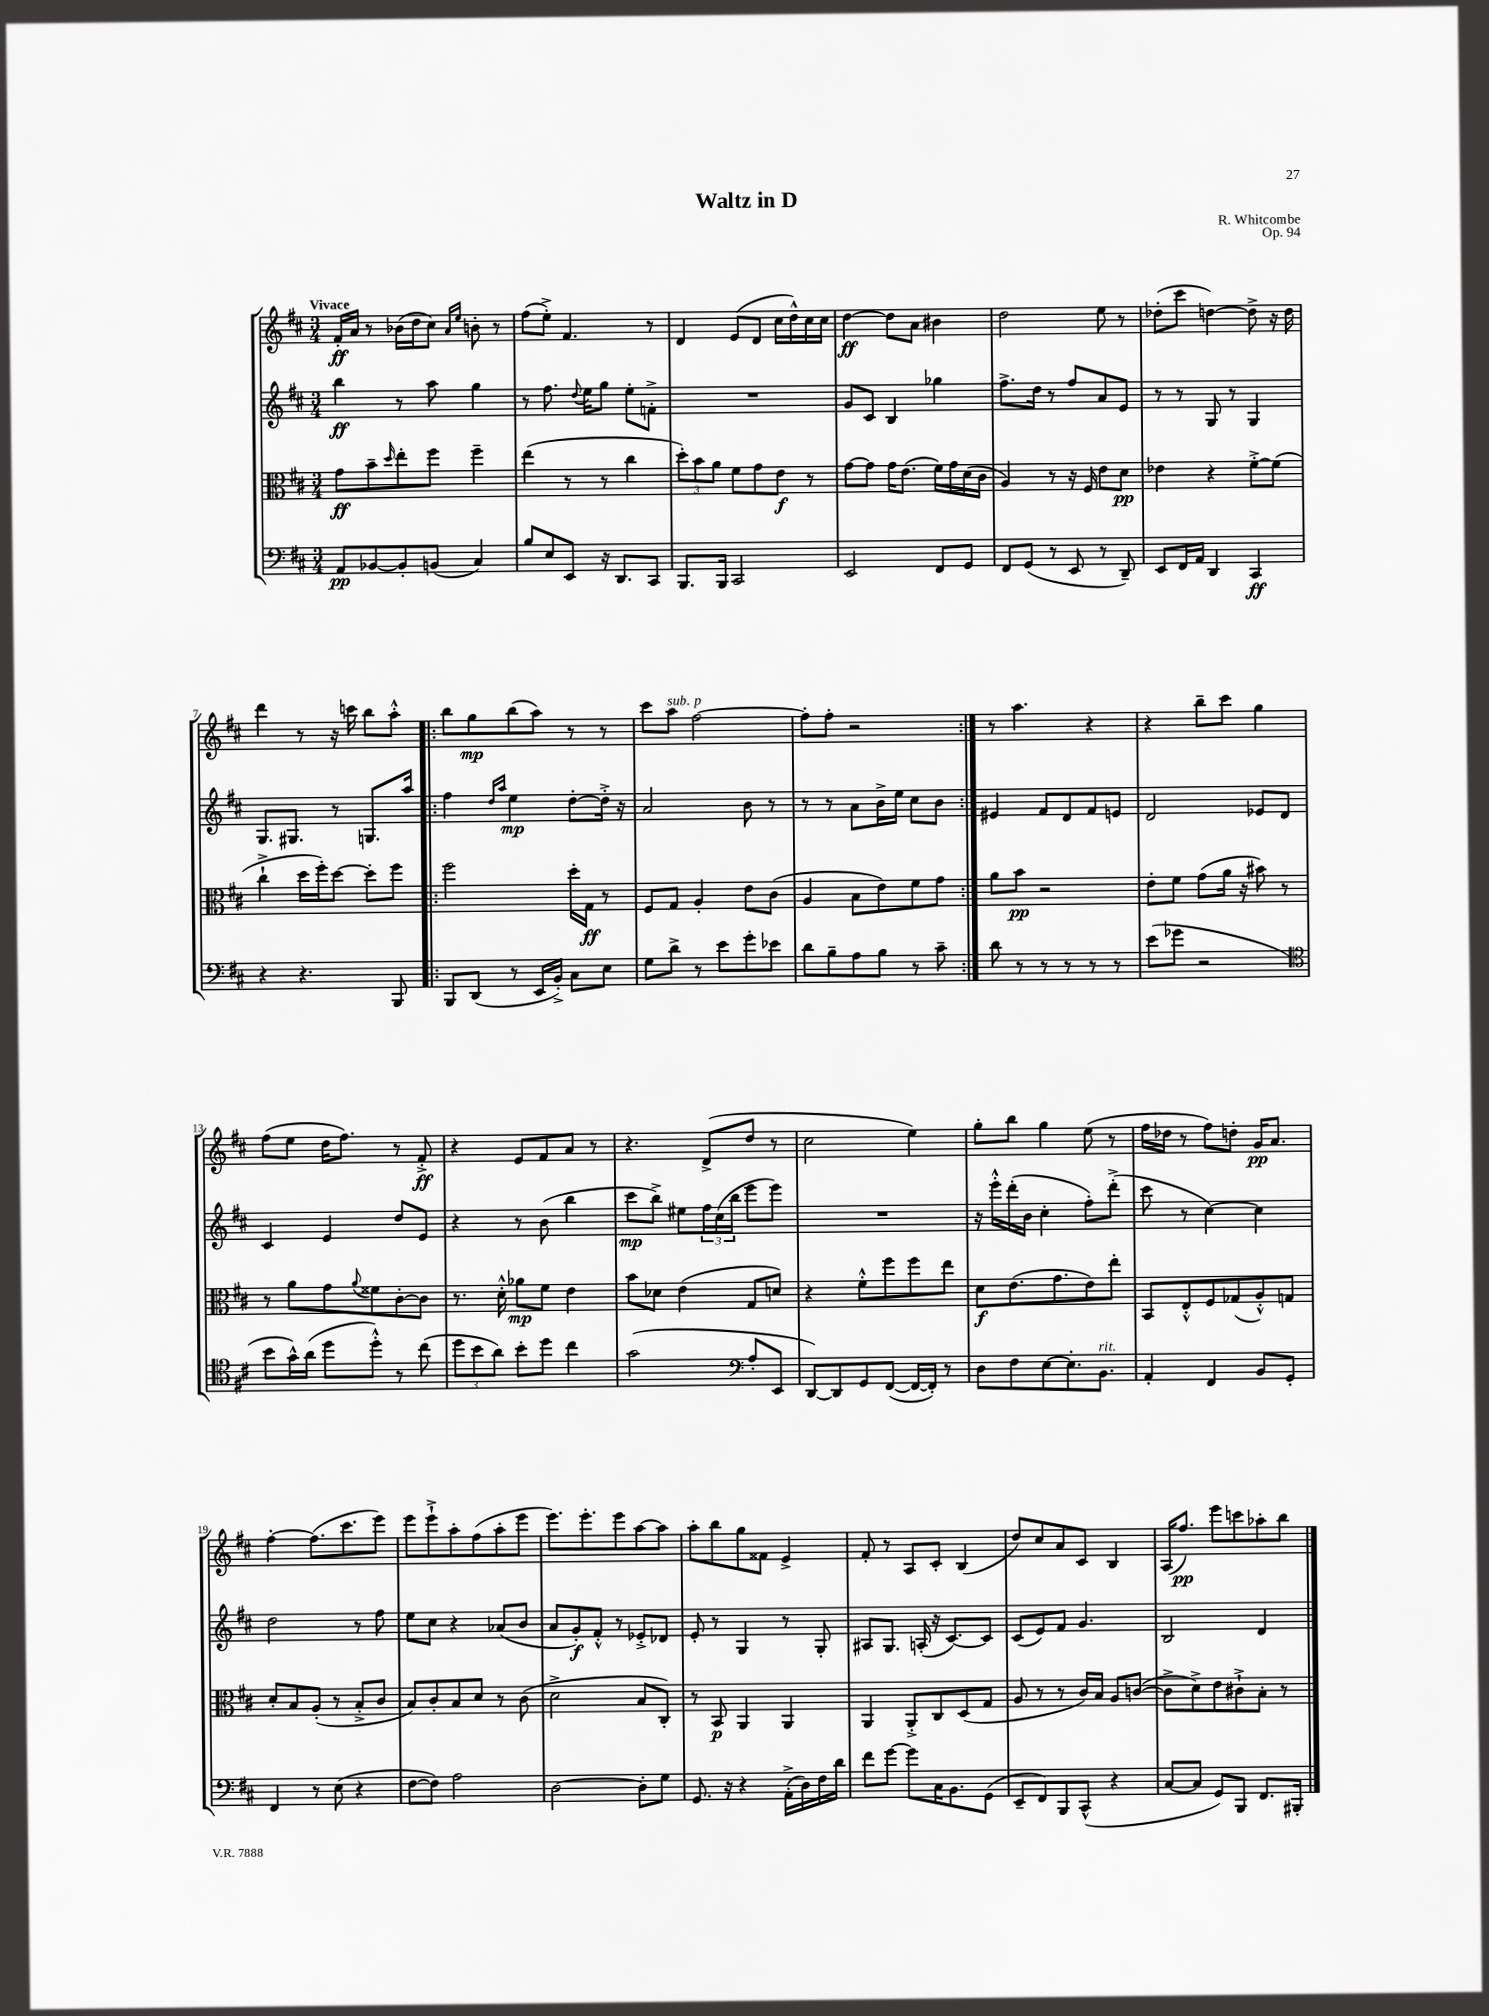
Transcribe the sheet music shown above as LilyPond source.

\header { title = "Waltz in D" composer = "R. Whitcombe" opus = "Op. 94" }
<<
\new StaffGroup <<
\new Staff = "s0" {
    \clef treble \key d \major \numericTimeSignature \time 3/4 \tempo "Vivace"
    fis'16-.\ff a'16 r8 bes'16( d''16 cis''8) \grace { a'16 e''16 } b'8-. r8 |
    fis''8( e''8-.->) fis'4. r8 |
    d'4 e'8( d'8 cis''16 d''16-^) cis''16 cis''16 |
    d''4~\ff d''8 a'8 bis'4 |
    d''2 e''8 r8 |
    des''8-.( cis'''8 d''4~) d''8-> r16 d''16 |
    d'''4 r8 r16 c'''16 b''8 a''8-.-^ |
    \repeat volta 2 { b''8 g''8\mp b''8( a''8) r8 r8 |
    cis'''8 a''8^\markup { \italic "sub. p" } fis''2~ |
    fis''8-. fis''8-. r2 | }
    r8 a''4. r4 |
    r4 b''8-- cis'''8 g''4 |
    fis''8( e''8 d''16 fis''8.) r8 fis'8-.->\ff |
    r4 e'8 fis'8 a'8 r8 |
    r4. d'8->( d''8 r8 |
    cis''2 e''4) |
    g''8-. b''8 g''4 e''8( r8 |
    fis''16 des''16 r8 fis''8) d''8-. g'16\pp a'8. |
    fis''4~-. fis''8.( cis'''8. e'''8) |
    e'''8 e'''8-!-> a''8-. fis''8( a''8-. e'''8 |
    e'''8.) e'''8.-. e'''8 a''8~ a''8 |
    a''8-. b''8 g''8 fisis'8 e'4-> |
    fis'8-. r8 a8 cis'8-. b4( |
    d''8) cis''8 a'8 cis'8 b4 |
    a16( fis''8.\pp) e'''8 c'''8 aes''8-. b''8 \bar "|." |
}
\new Staff = "s1" {
    \clef treble \key d \major \numericTimeSignature \time 3/4
    b''4\ff r8 a''8 g''4 |
    r8 fis''8. \appoggiatura { d''8 } e''16 g''8 e''8-. f'8-.-> |
    R2. |
    g'8 cis'8 b4 ges''4 |
    fis''8.-> d''16 r8 fis''8 a'8 e'8 |
    r8 r8 g8 r8 g4 |
    g8. gis8. r8 g8. a''16 |
    \repeat volta 2 { fis''4 \grace { d''16 a''16 } e''4\mp d''8~-. d''16-.-> r16 |
    a'2 b'8 r8 |
    r8 r8 a'8 b'16-> e''16 cis''8 b'8 | }
    eis'4 fis'8 d'8 fis'8 e'8 |
    d'2 ees'8 d'8 |
    cis'4 e'4 d''8 e'8 |
    r4 r8 b'8( b''4 |
    cis'''8\mp b''8->) eis''8 \tuplet 3/2 { fis''16 cis''16( b''16 } e'''8 e'''8) |
    R2. |
    r16 e'''16-.-^ d'''16-.( b'16 cis''4-. fis''8-.) d'''8-.->( |
    cis'''8 r8 cis''4~) cis''4 |
    d''2 r8 fis''8 |
    e''8 cis''8 r4 aes'8( b'8 |
    a'8 g'8-.\f) fis'8-.-^ r8 ees'8-.-> des'8 |
    e'8-. r8 g4 r8 g8-. |
    ais8 g8. a16-.( r16 cis'8.~) cis'8 |
    cis'8( e'8) fis'8 g'4. |
    b2 d'4 \bar "|." |
}
\new Staff = "s2" {
    \clef alto \key d \major \numericTimeSignature \time 3/4
    g'8\ff b'8-- \grace { d''16 } e''8-. fis''8 fis''4-- |
    e''4( r8 r8 cis''4 |
    \tuplet 3/2 { d''8-.) b'8 a'8 } fis'8 g'8 e'8\f r8 |
    g'8~ g'8 g'16 e'8.( fis'16) g'16 d'16( cis'16 |
    a4) r8 r16 fis16 e'8 d'8\pp |
    ees'4 r4 fis'8~-.-> fis'8( |
    cis''4-!-> d''16 fis''16-.) d''8~ d''8-. fis''8 |
    \repeat volta 2 { fis''2 d''16-. g16\ff r8 |
    fis8 g8 a4-. e'8 cis'8( |
    a4 b8 e'8) fis'8 g'8 | }
    a'8 b'8\pp r2 |
    e'8-. fis'8 g'8( a'16 r16 bis'8) r8 |
    r8 a'8 g'8 \appoggiatura { a'8 } fisis'8 cis'8~-. cis'8 |
    r8. d'16-.-^ aes'8\mp fis'8 e'4 |
    b'8 des'8 e'4( g8 d'8) |
    r4 fis'8-.-^ fis''8 fis''8 e''8 |
    d'8\f e'8.( g'8. e'8) e''8-. |
    b,8 e8-.-^ fis8 ges8( a8-.-^) g8 |
    d'8-. b8 a8-.( r8 b8-.-> cis'8 |
    b8) cis'8-. b8 d'8 r8 cis'8( |
    d'2-> b8 cis8-.) |
    r8 b,8\p a,4 a,4 |
    a,4 a,8-.-> cis8 d8( g8 |
    a8 r8 r8 cis'16) b16 a8 c'8~( |
    c'8-> d'8->) e'8 cis'8-!-> b8-. r8 \bar "|." |
}
\new Staff = "s3" {
    \clef bass \key d \major \numericTimeSignature \time 3/4
    a,8\pp bes,8~ bes,8-. b,8( cis4) |
    b8 e8 e,8 r16 d,8. cis,8 |
    b,,8. b,,16 cis,2 |
    e,2 fis,8 g,8 |
    fis,8 g,8( r8 e,8 r8 d,8--) |
    e,8 fis,16 a,16 d,4 cis,4\ff |
    r4 r4. b,,8 |
    \repeat volta 2 { b,,8 d,8( r8 e,16 b,16-.->) cis8 e8 |
    g8 d'8-> r8 e'8 g'8-. ees'8 |
    d'8 b8-- a8 b8 r8 cis'8-- | }
    d'8 r8 r8 r8 r8 r8 |
    e'8( ges'8 r2 |
    \clef tenor b'8 g'16-^) a'16( d''8 d''8-.-^) r8 cis''8( |
    \tuplet 3/2 { d''8 b'8 a'8) } b'8-. d''8 cis''4 |
    g'2( \clef bass a8-. e,8 |
    d,8~) d,8 g,8 fis,8~( fis,16~ fis,16-.) r8 |
    d8 fis8 e8~ e8.-. b,8.^\markup { \italic "rit." } |
    a,4-. fis,4 b,8 g,8-. |
    fis,4 r8 e8( r4 |
    fis8~ fis8) a2 |
    d2~ d8-. g8 |
    g,8. r16 r4 a,16-.->( d16) fis16 d'16 |
    fis'8 g'8~ g'8 cis16 b,8. g,8( |
    e,8-- fis,8) b,,8 cis,8-^( r4 |
    cis8~ cis8 g,8) b,,8 fis,8. bis,,16-. \bar "|." |
}
>>
>>
